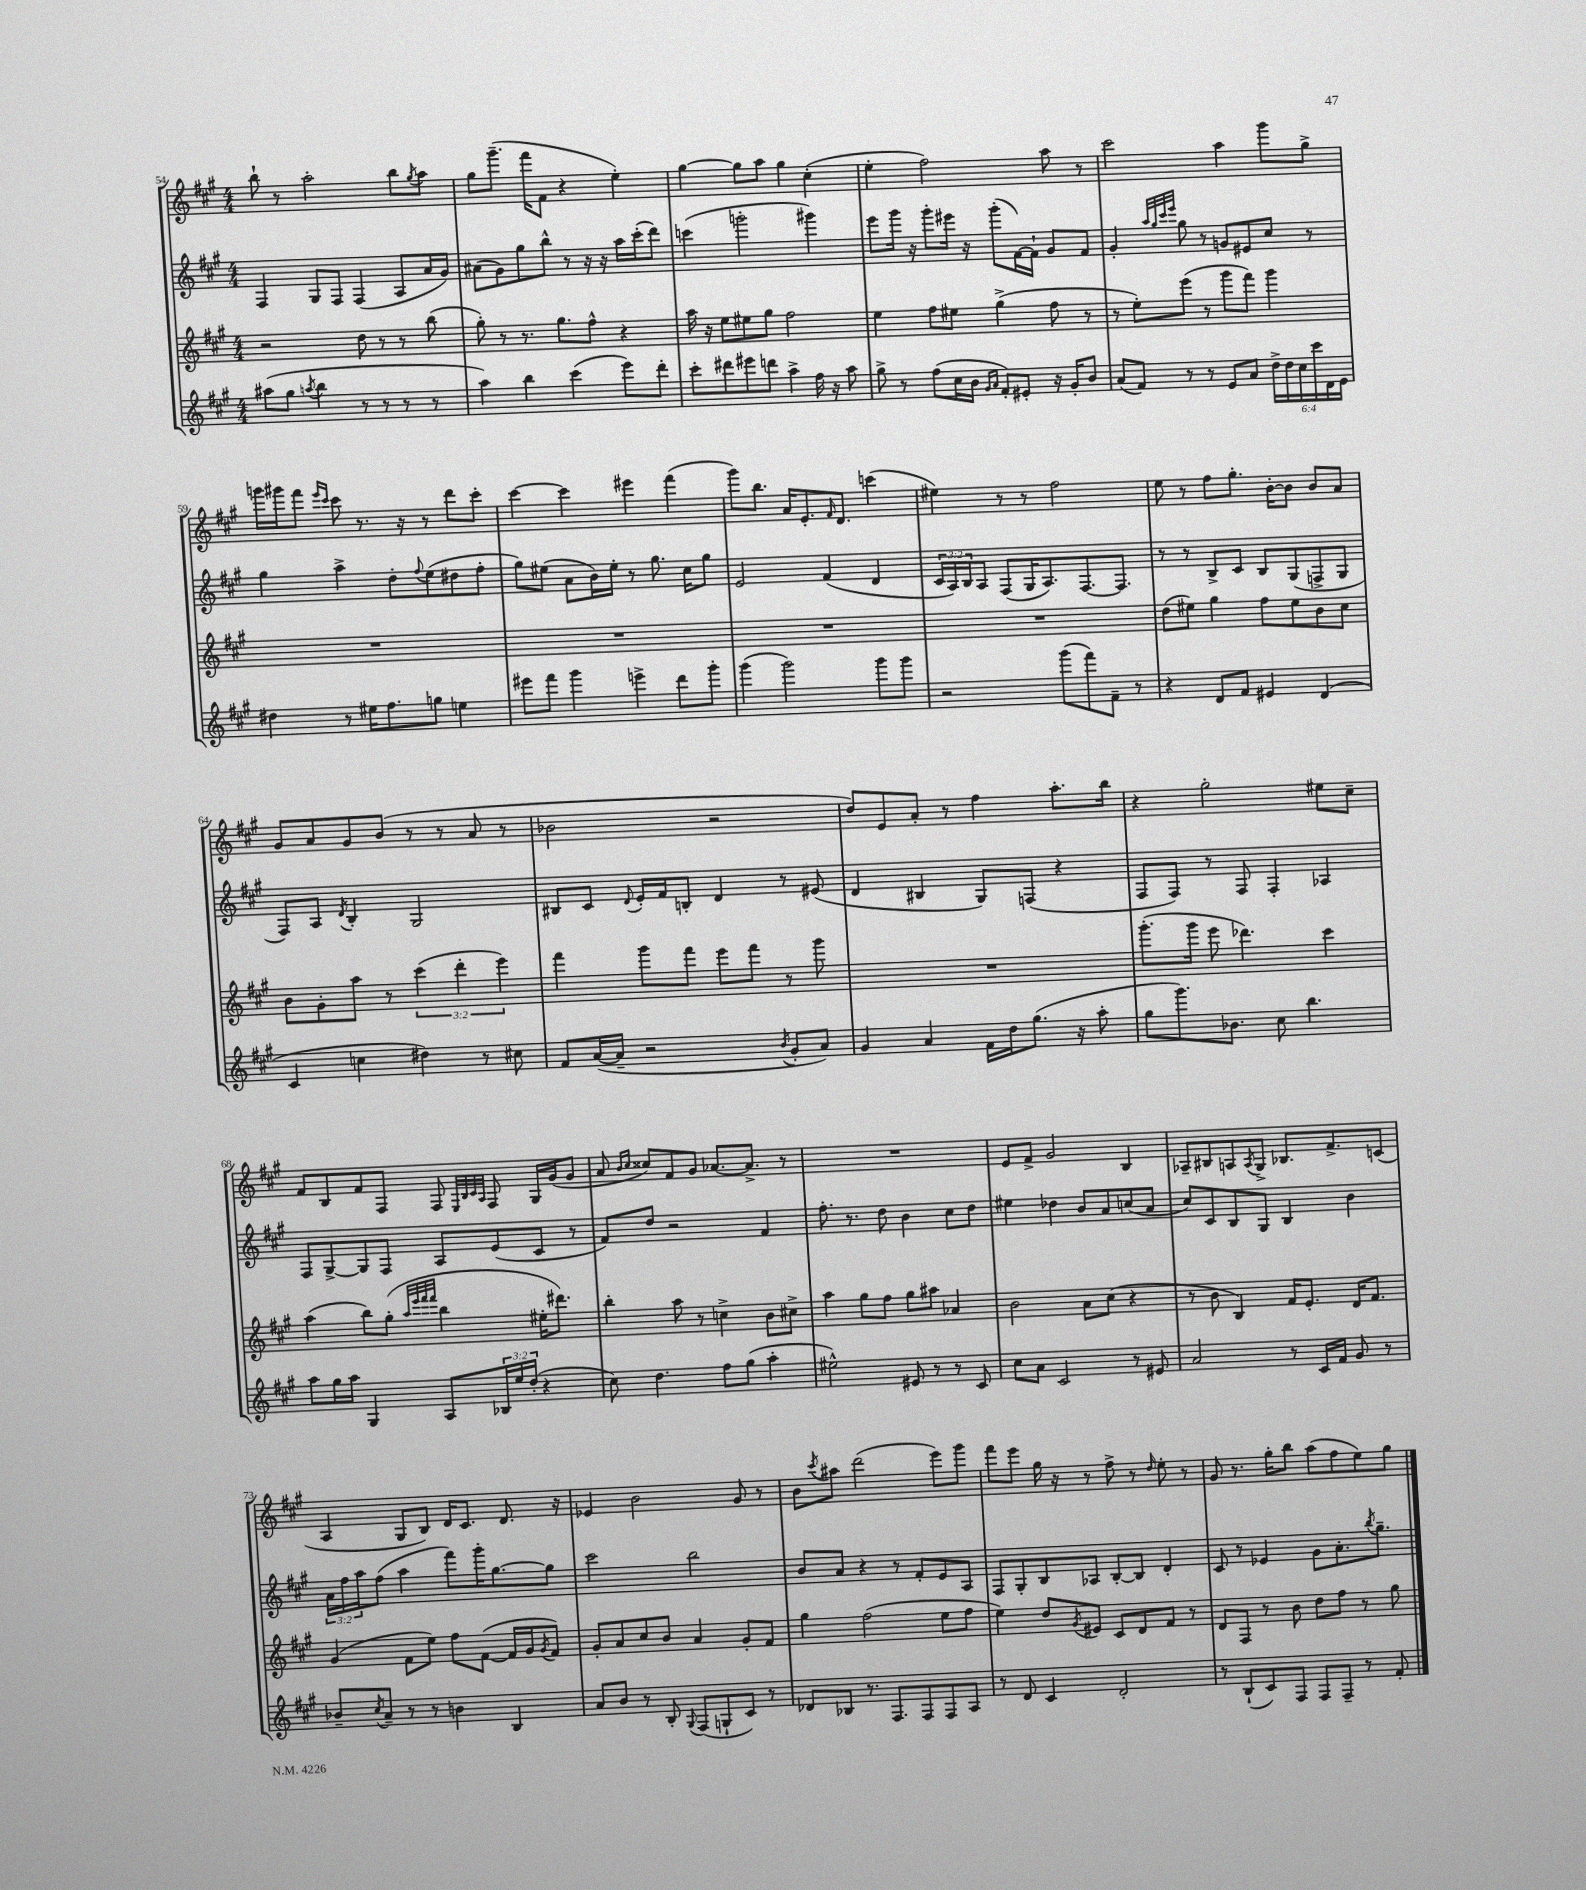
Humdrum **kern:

**kern	**kern	**kern	**kern
*staff4	*staff3	*staff2	*staff1
*clefG2	*clefG2	*clefG2	*clefG2
*k[f#c#g#]	*k[f#c#g#]	*k[f#c#g#]	*k[f#c#g#]
*M4/4	*M4/4	*M4/4	*M4/4
(8aa#	2r	4F#	8bb`
8gg#	.	.	8r
8qaa	.	.	.
4bb	.	8G#	2aa'
.	.	8F#	.
8r	8dd	(4F#	.
8r	8r	.	.
8r	8r	8A	8bb
.	.	.	8qgg#
8r	(8bb	16a	8aa
.	.	16g#)	.
=	=	=	=
4aa)	8gg#')	(8a#	8gg#
.	8r	8g#)	(8.ggg#~
4bb	8.r	8gg#	.
.	.	.	16fff#
.	.	8bb^^	8f#
.	8.gg#	.	.
(4ccc#	.	8r	4r
.	8ff#^^	16r	.
.	.	16r	.
8eee)	4r	16aa	4ee')
.	.	(16ccc#'	.
8ddd'	.	8ddd)	.
=	=	=	=
8ccc#'	16aa	(4ccc	[4gg#
.	16r	.	.
8ddd#	8ee	.	.
8eee#	8ee#	2ggg'	8gg#]
8ddd	8gg#	.	8aa
4aa^	2ff#	.	4gg#
16ff#	.	4ggg#)	(4cc#'
16r	.	.	.
8aa	.	.	.
=	=	=	=
8gg#^	4ee	8eee	4ee'
8r	.	16ggg#	.
.	.	16r	.
(8ff#	8ff#	8ggg#'	2ff#)
16cc#	8ee#	16eee#	.
16b	.	16r	.
16qqg#	.	.	.
16qqa	.	.	.
8f#')	(4gg#^	(8ggg#'	.
8e#'	.	[16f#)	.
.	.	16f#`]	.
16r	8ff#	8g#	8aa
16g#'	.	.	.
8b	8r	8f#	8r
=	=	=	=
(8a	8r	4g#'	2ccc#
8f#)	8ee')	.	.
.	.	32qqaa	.
.	.	32qqgg#	.
.	.	32qqccc#	.
.	.	32qqeee	.
8r	(8eee	8gg#	.
8r	8r	8r	.
8e	8ggg#	8g	4aa
8a	8fff#)	8e#	.
24dd^	4ggg#	8cc#	8ggg#
24dd	.	.	.
24cc#	.	.	.
24ccc#	.	8r	8gg#^
24d	.	.	.
24e	.	.	.
=	=	=	=
4dd#	1r	4gg#	16ggg
.	.	.	16ggg#
.	.	.	8fff#
.	.	.	16qqeee
.	.	.	16qqccc#
8r	.	4aa^	8ccc#
16ee#	.	.	8.r
8.ff#	.	.	.
.	.	8dd'	.
.	.	.	16r
.	.	8qqff#	.
8gg	.	(8ee	8r
4ee	.	8dd#	8ddd
.	.	8ff#'	8ccc#'
=	=	=	=
8eee#	1r	8gg#)	[4ccc#
8fff#	.	(8ee#	.
4ggg#	.	8a	4ccc#]
.	.	16b)	.
.	.	16ee#'	.
4eee^	.	8r	4eee#
.	.	8.gg#	.
8ddd	.	.	(4fff#
.	.	16cc#	.
8ggg#'	.	8gg#	.
=	=	=	=
(4ggg#	1r	2e	8ggg#)
.	.	.	8.bb
2ggg#)	.	.	.
.	.	.	16a
.	.	.	8.e'
.	.	(4f#	.
.	.	.	16qqf#
.	.	.	8.d
8ggg#	.	4d	(4ccc
8ggg#	.	.	.
=	=	=	=
2r	1r	24c#	4ee#)
.	.	24A)	.
.	.	24B	.
.	.	8A	.
.	.	(8F#	8r
.	.	16G#	8r
.	.	8.A)	.
(8ggg#	.	.	2ff#
8fff#)	.	[8.F#	.
8f#~	.	.	.
.	.	8.F#]	.
8r	.	.	.
=	=	=	=
4r	(8dd	8r	8ee
.	8ee#)	8r	8r
8d	4gg#	8B^	8ff#
8f#	.	8c#	8.gg#'
4e#	8ff#	8B	.
.	.	.	[16b'
.	8ee#	(8G#	8b]
(4d	8b	8F^	8b
.	8cc#	8G#	8a
=	=	=	=
4c#	8b	8F#)	8g#
.	8g#'	8A	8a
.	.	8qd	.
4cc	8aa	4B'	8g#
.	8r	.	(8b
4dd#)	(6ccc#	2G#	8r
.	.	.	8r
.	6ddd'	.	.
8r	.	.	8a
.	6eee)	.	.
8cc#	.	.	8r
=	=	=	=
8f#	4fff#	8B#	2b-
([16a	.	8c#	.
16a~]	.	.	.
.	.	8qqd	.
2r	8ggg#	16e'	.
.	.	16f#	.
.	8fff#	8B'	.
.	8eee	4d	2r
.	8fff#	.	.
8qb	.	.	.
8g#'	8r	8r	.
8a)	8ggg#	(8e#	.
=	=	=	=
4g#	1r	4d	8dd)
.	.	.	8e
4a	.	4B#	8a'
.	.	.	8r
16f#	.	8G#)	4ff#
16dd	.	.	.
(8.gg#	.	(8F	.
.	.	4r	8.aa'
16r	.	.	.
8aa'	.	.	.
.	.	.	16bb
=	=	=	=
8gg#	(8.ggg#'	8F#	4r
8.ggg#)	.	8F#)	.
.	16ggg#	.	.
.	8eee	8r	2gg#'
8.b-	.	.	.
.	4.ddd-)	8F#	.
8cc#	.	4F#'	.
4.bb	.	.	.
.	4ccc#	4A-	8ee#
.	.	.	8cc#~
=	=	=	=
8aa	(4aa	8F#	8f#
16gg#	.	[8G#^	8B
16aa	.	.	.
4G#	8bb)	8G#]	8f#
.	(8gg#'	8F#	8F#
.	32qqaa	.	.
.	32qqeee	.	.
.	32qqfff#	.	.
.	32qqfff#	.	.
8A	4bb	8A	8F#
.	.	.	32qqE
.	.	.	32qqB
.	.	.	32qqc#
.	.	.	32qqA
24B-	.	(8e	8F#
24ee	.	.	.
(24dd'	.	.	.
4r	16ee#'	8c#	16G#
.	8.ddd#)	.	(16g#
.	.	8r	8g#
=	=	=	=
8cc#)	4bb'	8f#)	8a
.	.	.	16qqb
.	.	.	16qqcc#
4.dd	.	8dd	8cc##)
.	8aa	2r	8f#
.	8r	.	8g#
8ff#	4cc^	.	[8.a-
(8gg#	.	.	.
.	.	.	8.a-^]
4aa'	8b	4f#	.
.	8cc#^	.	8r
=	=	=	=
2ee#^^)	4aa	8.ff#'	1r
.	.	8.r	.
.	8gg#	.	.
.	8ff#	8dd	.
8e#	8gg#	4b	.
8r	8aa#	.	.
8r	4a-	8cc#	.
8c#	.	8dd	.
=	=	=	=
8cc#	2b	4ee#	8e
8a	.	.	8f#^
2c#	.	4dd-	2g#
.	8a	8b	.
.	(8cc#	8a	.
8r	4r	(8cc	4B
8e#	.	8a	.
=	=	=	=
2a	8r	8cc#)	8A-~
.	8b	8c#	8B#
.	4B)	8B	8A
.	.	.	8qA
.	.	8G#	8G#^
8r	16f#	4B	8.B-
.	8.e'	.	.
16c#	.	.	.
16f#	.	.	8.f#^
8g#	16d	4b	.
.	8.f#	.	.
8r	.	.	(8c
=	=	=	=
8b-~	(4g#	24a	4A
.	.	24ff#	.
.	.	24aa	.
8qcc#	.	.	.
8a~	.	(8ff#	.
8r	8f#	4aa	8G#
8r	8ee)	.	8B)
4b	8ff#	8fff#)	16d
.	.	.	8.c#
.	([8f#	16ggg#'	.
.	.	[8.gg#	.
4B	16f#]	.	8.d
.	16g#	.	.
.	8qg#	.	.
.	8f#)	8gg#]	.
.	.	.	16r
=	=	=	=
8a	8g#'	2ccc#	4e-
8b	8a	.	.
8r	8cc#	.	2b
8B'	8b	.	.
8qqG#	.	.	.
(8F#	4a	2bb	.
8G`	.	.	.
8c#)	8g#'	.	8g#
8r	8f#	.	8r
=	=	=	=
8d-	4gg#	8b	8b
.	.	.	8qccc#
8B-	.	8a	8aa#
8.r	(2ff#	4r	(2ddd
8.F#	.	.	.
.	.	8r	.
8F#	.	8f#'	.
8F#	8ee	8e	8eee)
8A	8ff#	8A	8ggg#
=	=	=	=
8r	4ee)	8F#	8fff#
8d	.	8G#'	8eee
4c#	8dd	8B	16gg#
.	.	.	16r
.	8qg#	.	.
.	8e#	8A-	8r
2d'	8c#	[8B'	8ff#^
.	8d	8B]	8r
.	.	.	16qqdd
.	8f#	4d'	8ee'
.	8r	.	8r
=	=	=	=
8r	8d	8c#	8g#
(8B`	8F#	8r	8.r
8c#)	8r	4e-	.
.	.	.	16gg#'
8F#	8b	.	8bb
8F#	8dd	8g#	(8aa
8F#~	8ff#	8.a'	8ff#
8r	8r	.	8ee)
.	.	8qbb	.
.	.	8.gg#~	.
8f#'	8gg#	.	8gg#
==	==	==	==
*-	*-	*-	*-
